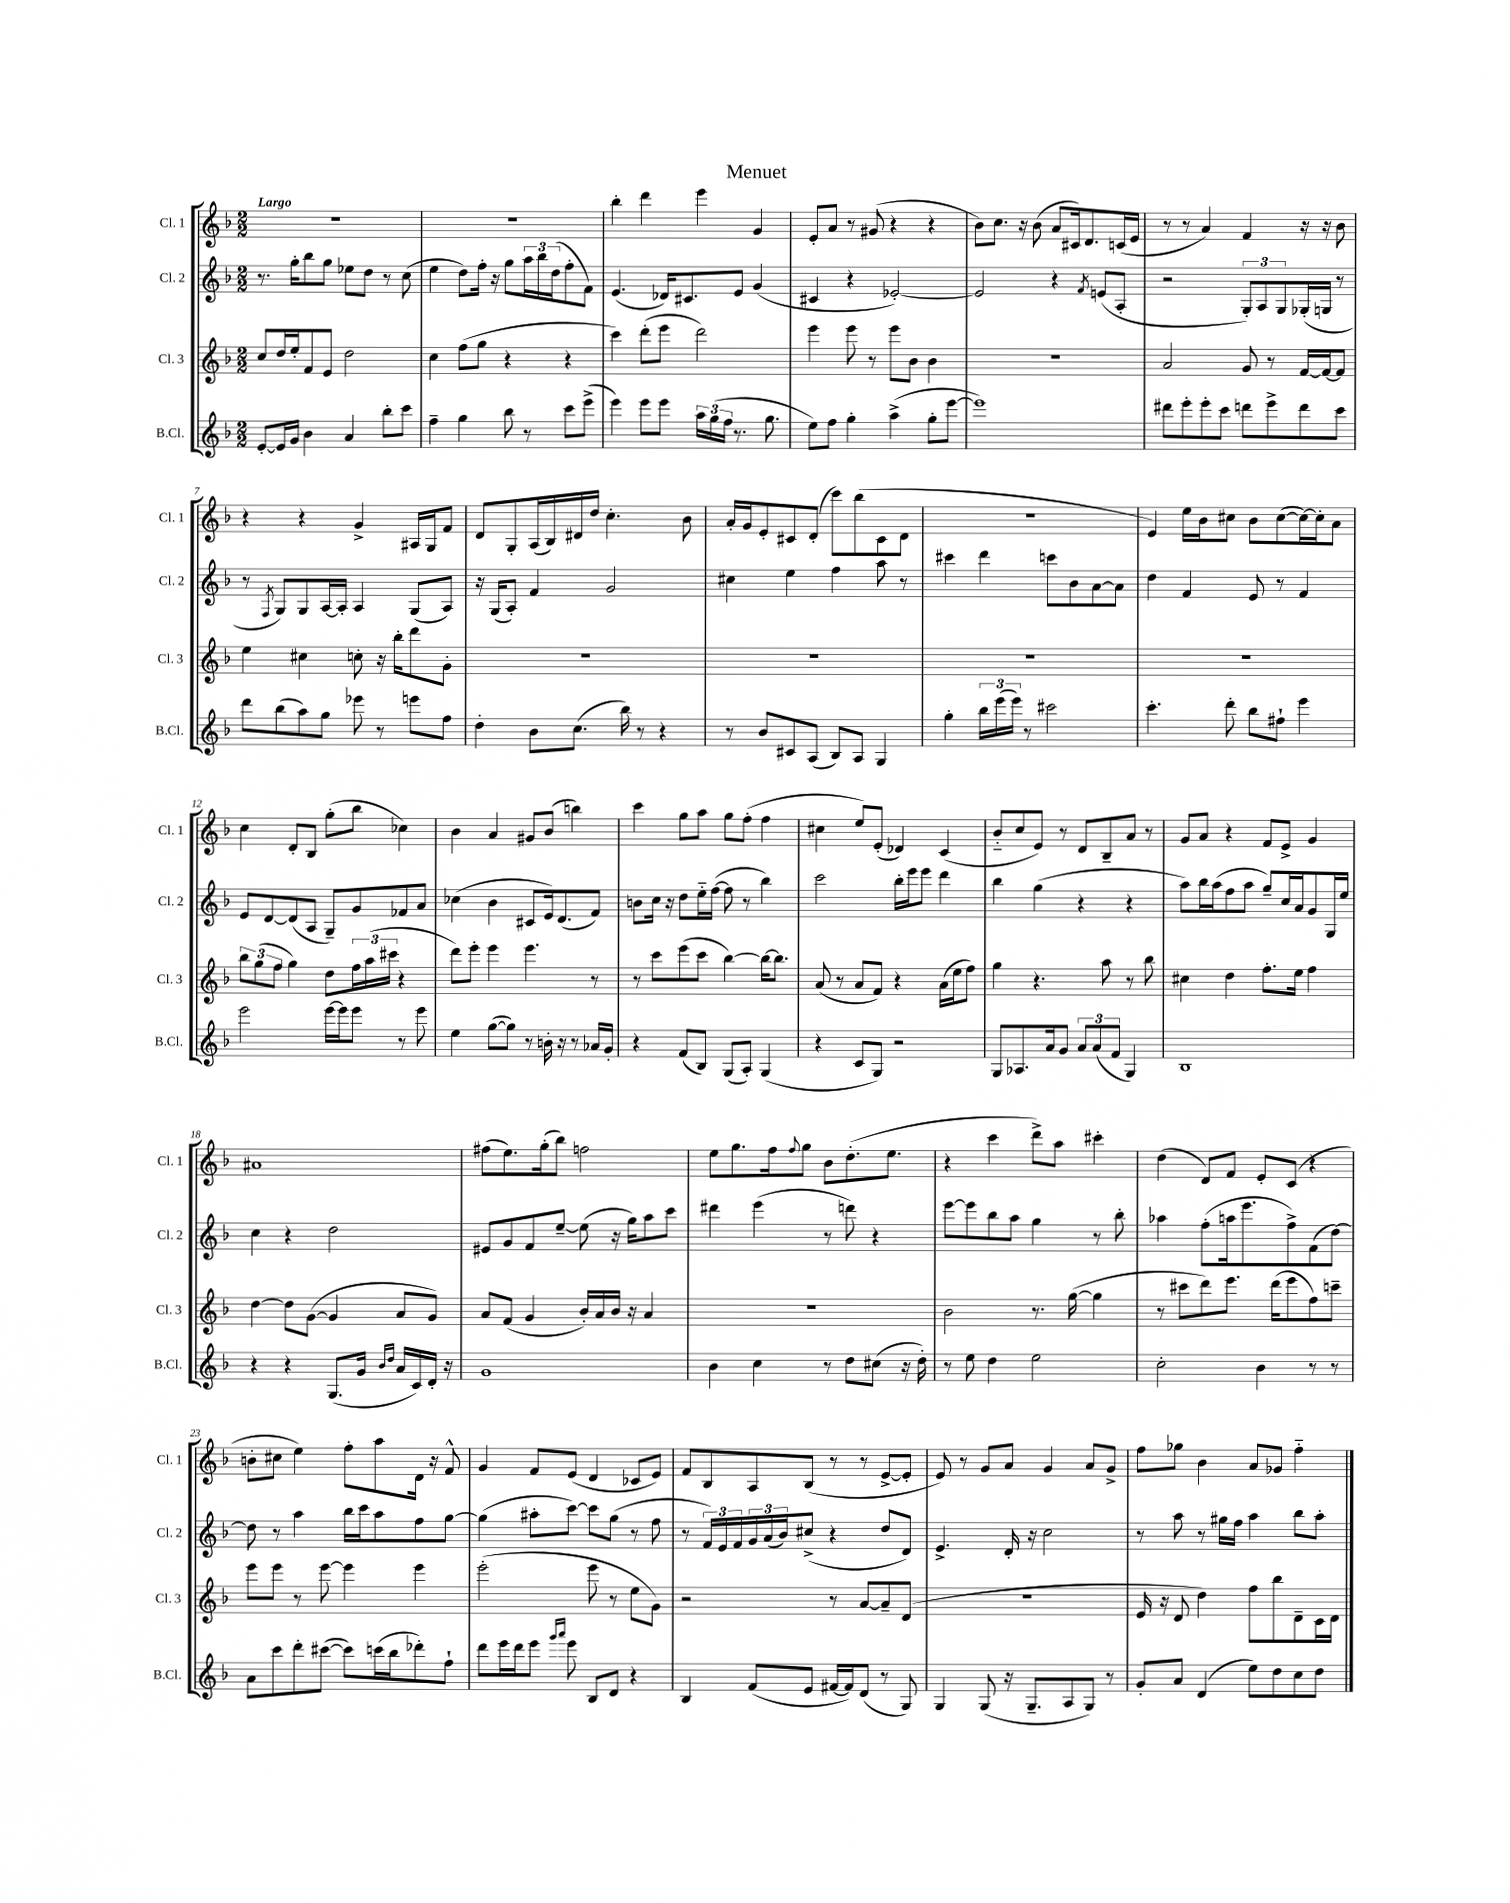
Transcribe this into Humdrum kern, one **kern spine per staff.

**kern	**kern	**kern	**kern
*part4	*part3	*part2	*part1
*staff4	*staff3	*staff2	*staff1
*I"B.Cl.	*I"Cl. 3	*I"Cl. 2	*I"Cl. 1
*I'B.Cl.	*I'Cl. 3	*I'Cl. 2	*I'Cl. 1
*clefG2	*clefG2	*clefG2	*clefG2
*k[b-]	*k[b-]	*k[b-]	*k[b-]
*M2/2	*M2/2	*M2/2	*M2/2
=1	=1	=1	=1
!	!	!	!LO:TX:a:B:t=Largo
[8e'/L	8cc/L	8.r	1r
16e/L]	16dd/L	.	.
16g/JJ	16ee'/J	16gg'\KL	.
4b-\	8f/	8bb-\	.
.	8e/J	8gg\J	.
4a/	2dd\	8ee-X\L	.
.	.	8dd\J	.
8bb-'\L	.	8r	.
8ccc\J	.	(8cc\	.
=2	=2	=2	=2
4ff~\	4cc\	4ee\	1r
4gg\	(8ff\L	8dd\L)	.
.	8gg\J	16ff'\Jk	.
.	.	16r	.
8bb-\	4r	8gg\L	.
8r	.	24aa\L	.
.	.	24bb-\	.
.	.	(24dd\J	.
8ccc\L	4r	8ff'\	.
(8eee^\J	.	8f\J)	.
=3	=3	=3	=3
4eee\)	4ccc\)	(4.e/	4bb-'\
8eee\L	(8ddd'\L	.	4ddd\
8eee\J	8eee\J	16d-X/KL)	.
.	.	8.c#X/	.
24aa\LL	2ddd\)	.	4eee\
(24gg\	.	.	.
24ff\JJ	.	.	.
8.r	.	8e/J	.
.	.	(4g/	4g/
8.gg\	.	.	.
=4	=4	=4	=4
8ee\L)	4eee\	4c#X/	8e'/L
8ff\J	.	.	8a/J
4gg'\	8eee\	4r	8r
.	8r	.	(8g#X/
(4aa^\	8eee\L	[2e-X'/)	4r
.	8b-\J	.	.
8gg'\L	4b-\	.	4r
[8eee\J	.	.	.
=5	=5	=5	=5
1eee])	1r	2e-/]	8b-\L)
.	.	.	8.cc\J
.	.	.	16r
.	.	.	(8b-\
.	.	4r	8a/L
.	.	.	16c#X/k)
.	.	.	8.d/
.	.	8qf/	.
.	.	(8en/L	.
.	.	8A'/J	(16cn/L
.	.	.	16e/JJ
=6	=6	=6	=6
8ddd#X\L	2a/	2r	8r
8eee'\	.	.	8r
8eee'\	.	.	4a/)
8ccc\J	.	.	.
8dddn\L	8g/	12G'/L)	4f/
.	.	12A/	.
8eee^\	8r	.	.
.	.	12G/	.
8ddd\	[16f/LL	(16G-X'/L	16r
.	16f/J_	16Gn/JJ	16r
8ccc\J	8f/J]	8r	8b-\
!!LO:LB:g=z
=7	=7	=7	=7
8ddd\L	4ee\	8r	4r
.	.	8qF/	.
(8bb-\	.	8G/L)	.
8aa\)	4cc#X\	8G/	4r
8gg\J	.	[16A/L	.
.	.	16A'/JJ]	.
8eee-X\	8ccn'\	4A/	4g^/
8r	16r	.	.
.	16bb-'\KL	.	.
8eeen\L	8ddd\	(8G/L	16A#X/LL
.	.	.	16G/J
8ff\J	8g'\J	8A/J)	8f/J
=8	=8	=8	=8
4dd'\	1r	16r	8d/L
.	.	(16G/KL	.
.	.	8A'/J)	8G'/
8b-\L	.	4f/	(16A/L
.	.	.	16B-/)
(8.cc\J	.	.	16d#X/
.	.	.	16dd/JJ
.	.	2g/	4.cc'\
16bb-\)	.	.	.
8r	.	.	.
4r	.	.	.
.	.	.	8b-\
=9	=9	=9	=9
8r	1r	4cc#X\	16a'/LL
.	.	.	16g/J
8b-/L	.	.	8e'/
8c#X/	.	4ee\	8c#X/
(8A/J	.	.	(8d'/J
8B-/L)	.	4ff\	8ccc\L)
8A/J	.	.	(8bb-\
4G/	.	8aa\	8c#\
.	.	8r	8d\J
=10	=10	=10	=10
4gg'\	1r	4ccc#X\	1r
24bb-\LL	.	4ddd\	.
(24eee\	.	.	.
24eee\JJ)	.	.	.
8r	.	.	.
2ccc#X\	.	8cccn\L	.
.	.	8b-\	.
.	.	[8a\	.
.	.	8a\J]	.
=11	=11	=11	=11
4.ccc'\	1r	4dd\	4e/)
.	.	4f/	16ee\LL
.	.	.	16b-\J
8ddd'\	.	.	8cc#X\J
8bb-\L	.	8e/	8b-\L
8ff#X`\J	.	8r	([8cc#\
4eee\	.	4f/	16cc#\L_)
.	.	.	16cc#'\J]
.	.	.	8a\J
!!LO:LB:g=z
=12	=12	=12	=12
2eee\	12bb-\L	8e/L	4cc\
.	(12gg\	.	.
.	.	[8d/	.
.	12ff\J	.	.
.	4gg\)	(8d/]	8d'/L
.	.	8A/J	8B-/J
[16eee\LL	8dd\L	8G~/L)	(8gg'\L
16eee\J]	.	.	.
8eee\J	24ff\L	8g/	8bb-\J
.	(24aa\	.	.
.	24ccc#X\JJ	.	.
8r	4r	8f-X/	4cc-X\)
8eee\	.	8a/J	.
=13	=13	=13	=13
4ee\	8ddd\L)	(4cc-X\	4b-\
.	8eee'\J	.	.
([8gg\L	4eee\	4b-\	4a/
8gg\J])	.	.	.
8r	4.eee\	8c#X/L	8g#X/L
16bn'\	.	16e/k)	(8b-/J
16r	.	(8.d/	.
8r	.	.	4bbn\)
16a-X/LL	8r	8f/J)	.
16g'/JJ	.	.	.
=14	=14	=14	=14
4r	8r	8bn\L	4ccc\
.	8ccc\L	16cc\Jk	.
.	.	16r	.
(8f/L	(8eee\	8dd\L	8gg\L
8B-/J)	8ccc\J	16ee\L	8aa\J
.	.	([16ff\JJ	.
(8G/L	[4bb-\)	8ff\]	8gg\L
8A'/J)	.	8r	(8ff'\J
(4G/	16bb-\KL_	4bb-\)	4ff\
.	8.bb-\J]	.	.
=15	=15	=15	=15
4r	(8a/	2ccc\	4cc#X\
.	8r	.	.
8c/L	8a/L	.	8ee/L)
8G/J)	8f/J)	.	(8e'/J
2r	4r	16bb-'\LL	4d-X/)
.	.	16eee\J	.
.	.	8eee\J	.
.	(16a\LL	4ddd\	(4c/
.	16ee\J	.	.
.	8ff\J)	.	.
=16	=16	=16	=16
8G/L	4gg\	4bb-\	8b-/L
8.A-X/	.	.	8cc/
.	4.r	(4gg\	8e/J)
16a/k	.	.	.
8g/J	.	.	8r
12a/L	.	4r	8d/L
(12a/	.	.	.
.	8aa\	.	8B-~/
12f/J	.	.	.
4G/)	8r	4r	8a/J
.	8bb-\	.	8r
=17	=17	=17	=17
1B-	4cc#X\	8aa\L)	8g/L
.	.	16bb-\L	8a/J
.	.	(16aa\J	.
.	4dd\	8ff\	4r
.	.	8aa\J	.
.	8.ff'\L	8gg~/L)	8f/L
.	.	16cc/L	8e^/J
.	16ee\Jk	16a/J	.
.	4ff\	8g/	4g/
.	.	16G/L	.
.	.	16ee/JJ	.
!!LO:LB:g=z
=18	=18	=18	=18
4r	[4dd\	4cc\	1a#X
4r	8dd\L]	4r	.
.	([8g\J	.	.
(8.G/L	4g/]	2dd\	.
16g/Jk	.	.	.
16qqb-/LL	.	.	.
16qqdd/JJ	.	.	.
16a/LL	8a/L	.	.
16c/)	.	.	.
16d'/JJ	8g/J)	.	.
16r	.	.	.
=19	=19	=19	=19
1g	8a/L	8e#X/L	(8ff#X\L
.	(8f/J	8g/	8.ee\)
.	4g/	8f/	.
.	.	.	(16gg'\k
.	.	[8ee~/J	8bb-\J)
.	16b-'/LL)	(8ee\]	2ffn\
.	16a/	.	.
.	16b-/JJ	16r	.
.	16r	16gg\KL)	.
.	4a/	8aa\	.
.	.	8ccc\J	.
=20	=20	=20	=20
4b-\	1r	4ddd#X\	8ee\L
.	.	.	8.gg\
4cc\	.	(4eee\	.
.	.	.	16ff\k
.	.	.	8qqff/
.	.	.	8gg\J
8r	.	8r	8b-\L
8dd\L	.	8dddn\)	(8.dd'\
(8cc#X\J	.	4r	.
.	.	.	8.ee\J
16r	.	.	.
16dd'\)	.	.	.
=21	=21	=21	=21
8r	2b-\	[8eee\L	4r
8ee\	.	8eee\]	.
4dd\	.	8bb-\	4ccc\
.	.	8aa\J	.
2ee\	8.r	4gg\	8ddd^\L)
.	.	.	8aa\J
.	([16gg\	.	.
.	4gg\]	8r	4ccc#X'\
.	.	8bb-'\	.
=22	=22	=22	=22
2cc'\	8r	4aa-X\	(4dd\
.	8ccc#X\L	.	.
.	8ddd\)	(8ff'\L	8d/L)
.	8.eee\J	16aan\k	8f/J
.	.	8.eee\	.
4b-\	.	.	8e'/L
.	(16ddd\KL	.	.
.	8eee\	8ff^\)	(8c/J
8r	8ff\)	(8f\	4r
8r	8cccn~\J	[8dd\J)	.
!!LO:LB:g=z
=23	=23	=23	=23
8a\L	8eee\L	8dd\]	8bn'\L
8ccc\	8eee\J	8r	8cc#X\J
8ddd'\	8r	4aa\	4ee\)
([8ccc#X\J	[8eee\	.	.
8ccc#\L])	4eee\]	16bb-\LL	8ff'\L
.	.	16ccc\J	.
(16cccn\L	.	8aa\	8aa\
16bb-\J	.	.	.
8ddd-X'\)	4eee\	8ff\	16d\Jk
.	.	.	16r
8ff`\J	.	[8gg\J	8f^^/
=24	=24	=24	=24
8ddd\L	(2eee'\	(4gg\]	4g/
16eee\L	.	.	.
16ddd\J	.	.	.
8eee\J	.	8aa#X'\L	8f/L
16qqggg/LL	.	.	.
16qqaaa/JJ	.	.	.
8eee\	.	[8ccc\J)	(8e/J
8B-/L	8eee\	8ccc\L]	4d/
8d/J	8r	(8gg\J	.
4r	8ee\L	8r	8c-X/L
.	8g\J)	8ff\	8e/J)
=25	=25	=25	=25
4B-/	2r	8r	8f/L
.	.	24f/LL)	8B-/
.	.	24e/	.
.	.	24f/	.
(8f/L	.	24g/	8A/
.	.	(24a/	.
.	.	24b-/J)	.
8e/J	.	(8cc#X^/J	(8B-/J
[16f#X/LL	8r	4r	8r
16f#/J])	.	.	.
(8d/J	[8a/L	.	8r
8r	8a~/]	8dd/L	[8e^/L
8G/)	(8d/J	8d/J)	8e'/J]
=26	=26	=26	=26
4G/	1r	4.e^/	8e/)
.	.	.	8r
(8G/	.	.	8g/L
16r	.	16d'/	8a/J
8.G~/L	.	16r	.
.	.	2cc\	4g/
8A/	.	.	.
8G/J)	.	.	8a/L
8r	.	.	8g^/J
=27	=27	=27	=27
8g'/L	16e/	8r	8ff\L
.	16r	.	.
8a/J	8d/	8aa\	8gg-X\J
(4d/	4dd\)	8r	4b-\
.	.	16gg#X\LL	.
.	.	16ff\JJ	.
8ee\L)	8ff\L	4aa\	8a/L
8dd\	8bb-\	.	8g-X/J
8cc\	8d~\	8bb-\L	4ff\
8dd\J	16c\L	8aa'\J	.
.	16d\JJ	.	.
==	==	==	==
*-	*-	*-	*-
